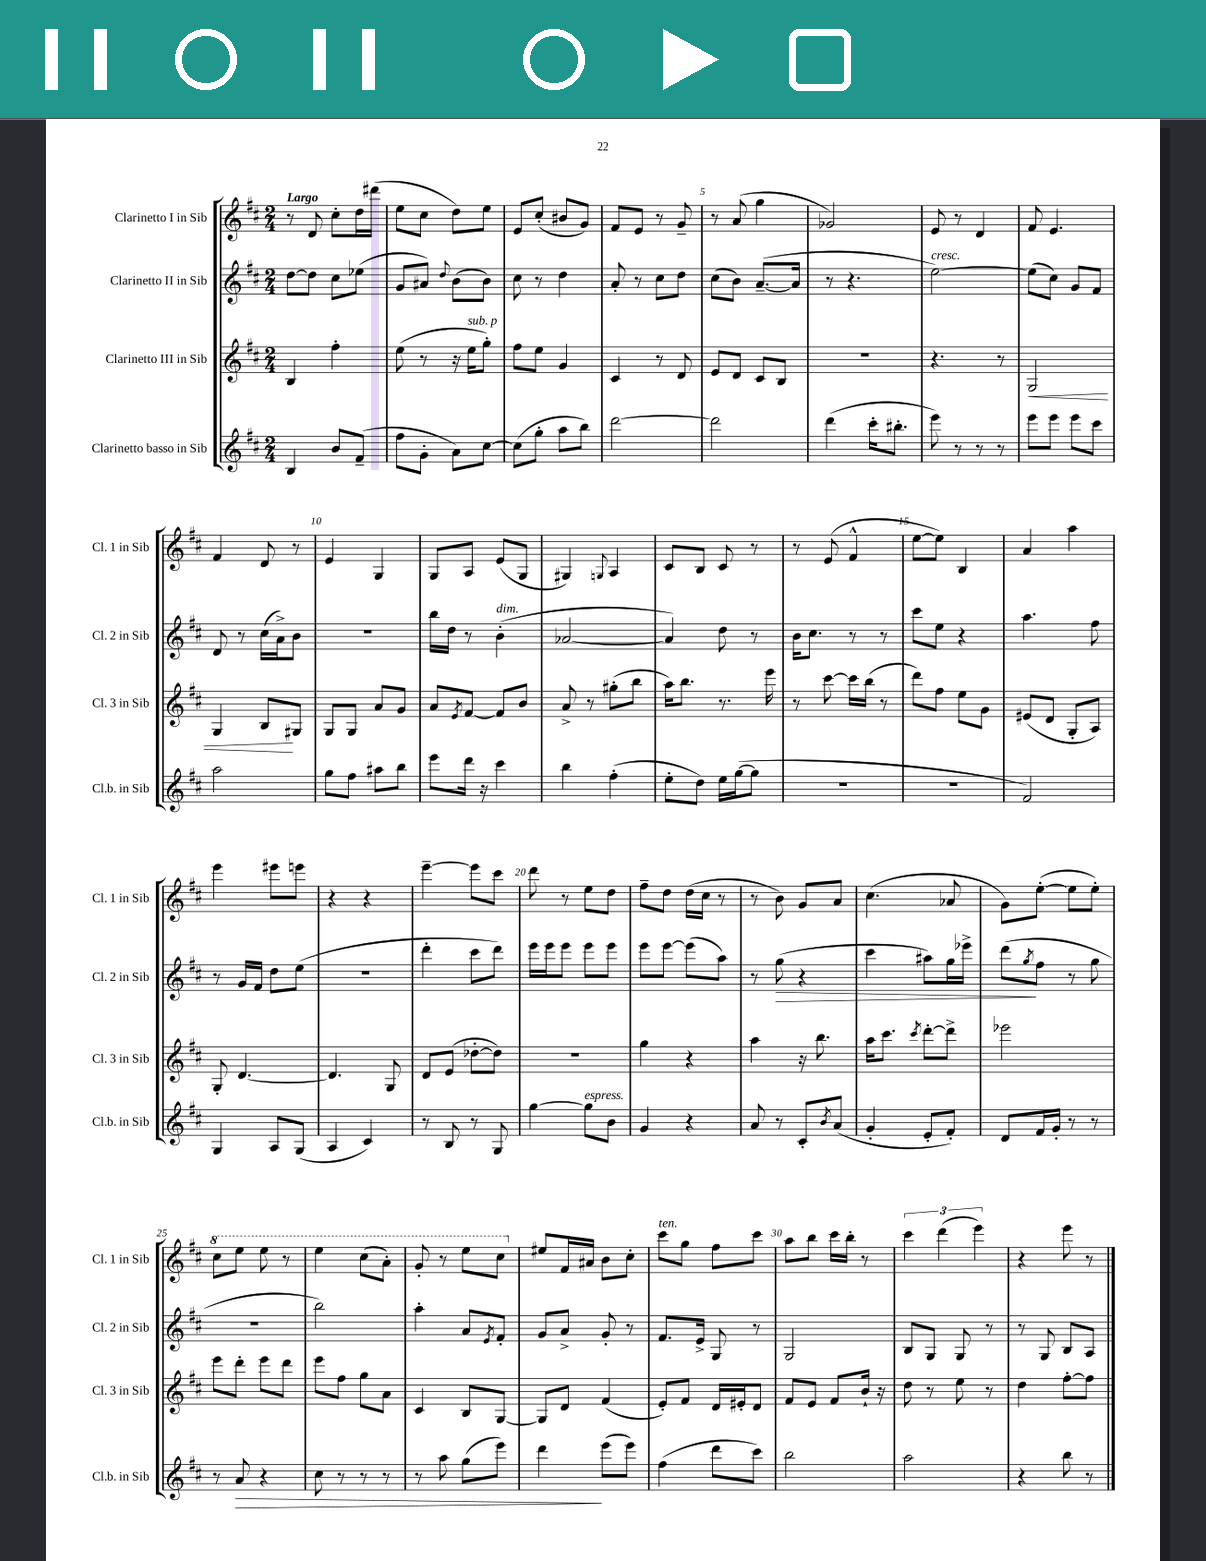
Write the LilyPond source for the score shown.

<<
\new StaffGroup <<
\new Staff = "s0" \with { instrumentName = "Clarinetto I in Sib" shortInstrumentName = "Cl. 1 in Sib" } {
    \clef treble \key d \major \numericTimeSignature \time 2/4 \tempo "Largo"
    r8 d'8 cis''8-. d''16 dis'''16( |
    e''8 cis''8 d''8) e''8 |
    e'8 cis''8-.( bis'8 g'8) |
    fis'8 e'8 r8 g'8-- |
    r8 a'8( g''4 |
    ges'2) |
    e'8 r8 d'4 |
    fis'8 e'4. |
    fis'4 d'8 r8 |
    e'4 g4 |
    g8 a8 e'8( g8 |
    gis4) \appoggiatura { g8 } a4 |
    cis'8 b8 cis'8 r8 |
    r8 e'8( fis'4-^ |
    e''8~ e''8) b4 |
    a'4 a''4 |
    e'''4 eis'''8 e'''8 |
    r4 r4 |
    e'''4~-- e'''8 cis'''8 |
    d'''8 r8 e''8 d''8 |
    fis''8-- d''8 d''16( cis''16 r8 |
    r8 b'8) g'8 a'8 |
    cis''4.( aes'8 |
    g'8) e''8~-.( e''8 e''8-.) |
    \ottava #1 cis'''8 e'''8 e'''8 r8 |
    e'''4 cis'''8( a''8-.) |
    g''8-. r8 e'''8 cis'''8 \ottava #0 |
    eis''8 fis'16 ais'16 b'8 cis''8-. |
    cis'''8^\markup { \italic "ten." } g''8 fis''8 cis'''8 |
    a''8 b''8 cis'''16 b''16-. r8 |
    \tuplet 3/2 { cis'''4 d'''4( e'''4) } |
    r4 e'''8 r8 \bar "|." |
}
\new Staff = "s1" \with { instrumentName = "Clarinetto II in Sib" shortInstrumentName = "Cl. 2 in Sib" } {
    \clef treble \key d \major \numericTimeSignature \time 2/4
    d''8~ d''8 cis''8 ees''8( |
    g'8 ais'8) \appoggiatura { d''8 } b'8( b'8) |
    cis''8 r8 d''4 |
    a'8-. r8 cis''8 d''8 |
    cis''8( b'8) a'8.~--( a'16 |
    r8 r4. |
    e''2~^\markup { \italic "cresc." }) |
    e''8( cis''8) g'8 fis'8 |
    d'8 r8 cis''16( a'16->) b'8 |
    R2 |
    b''16 d''16 r8 b'4-.^\markup { \italic "dim." }( |
    aes'2~ |
    aes'4) d''8 r8 |
    b'16 cis''8. r8 r8 |
    cis'''8 e''8 r4 |
    a''4. fis''8 |
    r8 g'16 fis'16 d''8 e''8( |
    r2 |
    d'''4-. cis'''8 d'''8) |
    e'''16 e'''16 e'''8 e'''8 e'''8 |
    e'''8 e'''8~ e'''8( a''8) |
    r8 g''8\>( r4 |
    cis'''4 ais''8) g''16 ees'''16-> |
    d'''8\!( \acciaccatura { g''8 } fis''8 r8 g''8 |
    R2 |
    b''2) |
    a''4-. a'8 \acciaccatura { e'8 } fis'8-. |
    g'8 a'8-> g'8-. r8 |
    fis'8. e'16-> g8 r8 |
    g2 |
    b8 g8 g8 r8 |
    r8 g8 b8 a8 \bar "|." |
}
\new Staff = "s2" \with { instrumentName = "Clarinetto III in Sib" shortInstrumentName = "Cl. 3 in Sib" } {
    \clef treble \key d \major \numericTimeSignature \time 2/4
    b4 fis''4-. |
    e''8( r8 r16 e''16^\markup { \italic "sub. p" } g''8-.) |
    fis''8 e''8 g'4 |
    cis'4 r8 d'8 |
    e'8 d'8 cis'8 b8 |
    r2 |
    r4. r8 |
    g2\< |
    g4 b8\! gis8 |
    g8 g8 a'8 g'8 |
    a'8 \acciaccatura { e'8 } fis'8~ fis'8 b'8 |
    a'8-> r8 gis''8-.( b''8 |
    a''16) b''8. r8. e'''16 |
    r8 cis'''8~ cis'''16 b''16( r8 |
    d'''8) fis''8 e''8 g'8 |
    eis'8( d'8 g8-. a8) |
    g8-. d'4.~ |
    d'4. g8 |
    d'8 e'8( des''8~-. des''8) |
    r2 |
    g''4 r4 |
    a''4 r16 b''8. |
    a''16 cis'''8. \acciaccatura { cis'''8 } d'''8~-. d'''8-> |
    ees'''2 |
    e'''8 d'''8-. e'''8 d'''8 |
    e'''8 fis''8 g''8 a'8 |
    cis'4 b8 g8~ |
    g8 d'8 fis'4( |
    e'8-.) fis'8 d'16 eis'16-. d'8 |
    fis'8 e'8 fis'8 b'16-! r16 |
    d''8 r8 e''8 r8 |
    d''4 fis''8~-. fis''8 \bar "|." |
}
\new Staff = "s3" \with { instrumentName = "Clarinetto basso in Sib" shortInstrumentName = "Cl.b. in Sib" } {
    \clef treble \key d \major \numericTimeSignature \time 2/4
    b4 b'8 fis'8--( |
    fis''8 g'8-. a'8) cis''8~ |
    cis''8( g''8-. a''8 b''8) |
    d'''2~ |
    d'''2 |
    d'''4( cis'''16-. bis''8.-. |
    e'''8) r8 r8 r8 |
    e'''8 e'''8 e'''8 cis'''8 |
    a''2 |
    g''8 fis''8 ais''8 b''8 |
    e'''8 d'''16 r16 cis'''4 |
    b''4 fis''4-.( |
    e''8-. d''8) e''16 g''16~( g''8 |
    R2 |
    r2 |
    fis'2) |
    g4 a8 g8( |
    a4 cis'4) |
    r8 b8 r8 g8 |
    g''4~ g''8^\markup { \italic "espress." } b'8 |
    g'4 r4 |
    a'8 r8 cis'8-. \acciaccatura { b'8 } a'8( |
    g'4-. e'8-. fis'8-.) |
    d'8 fis'16 g'16-. r8 r8 |
    r8 a'8\> r4 |
    cis''8 r8 r8 r8 |
    r8 a''8 g''8( e'''8) |
    d'''4\! e'''8( e'''8) |
    fis''4( d'''8 cis'''8) |
    b''2 |
    a''2 |
    r4 b''8 r8 \bar "|." |
}
>>
>>
\layout { \context { \Score \override BarNumber.break-visibility = ##(#f #t #t) barNumberVisibility = #(every-nth-bar-number-visible 5) } }
